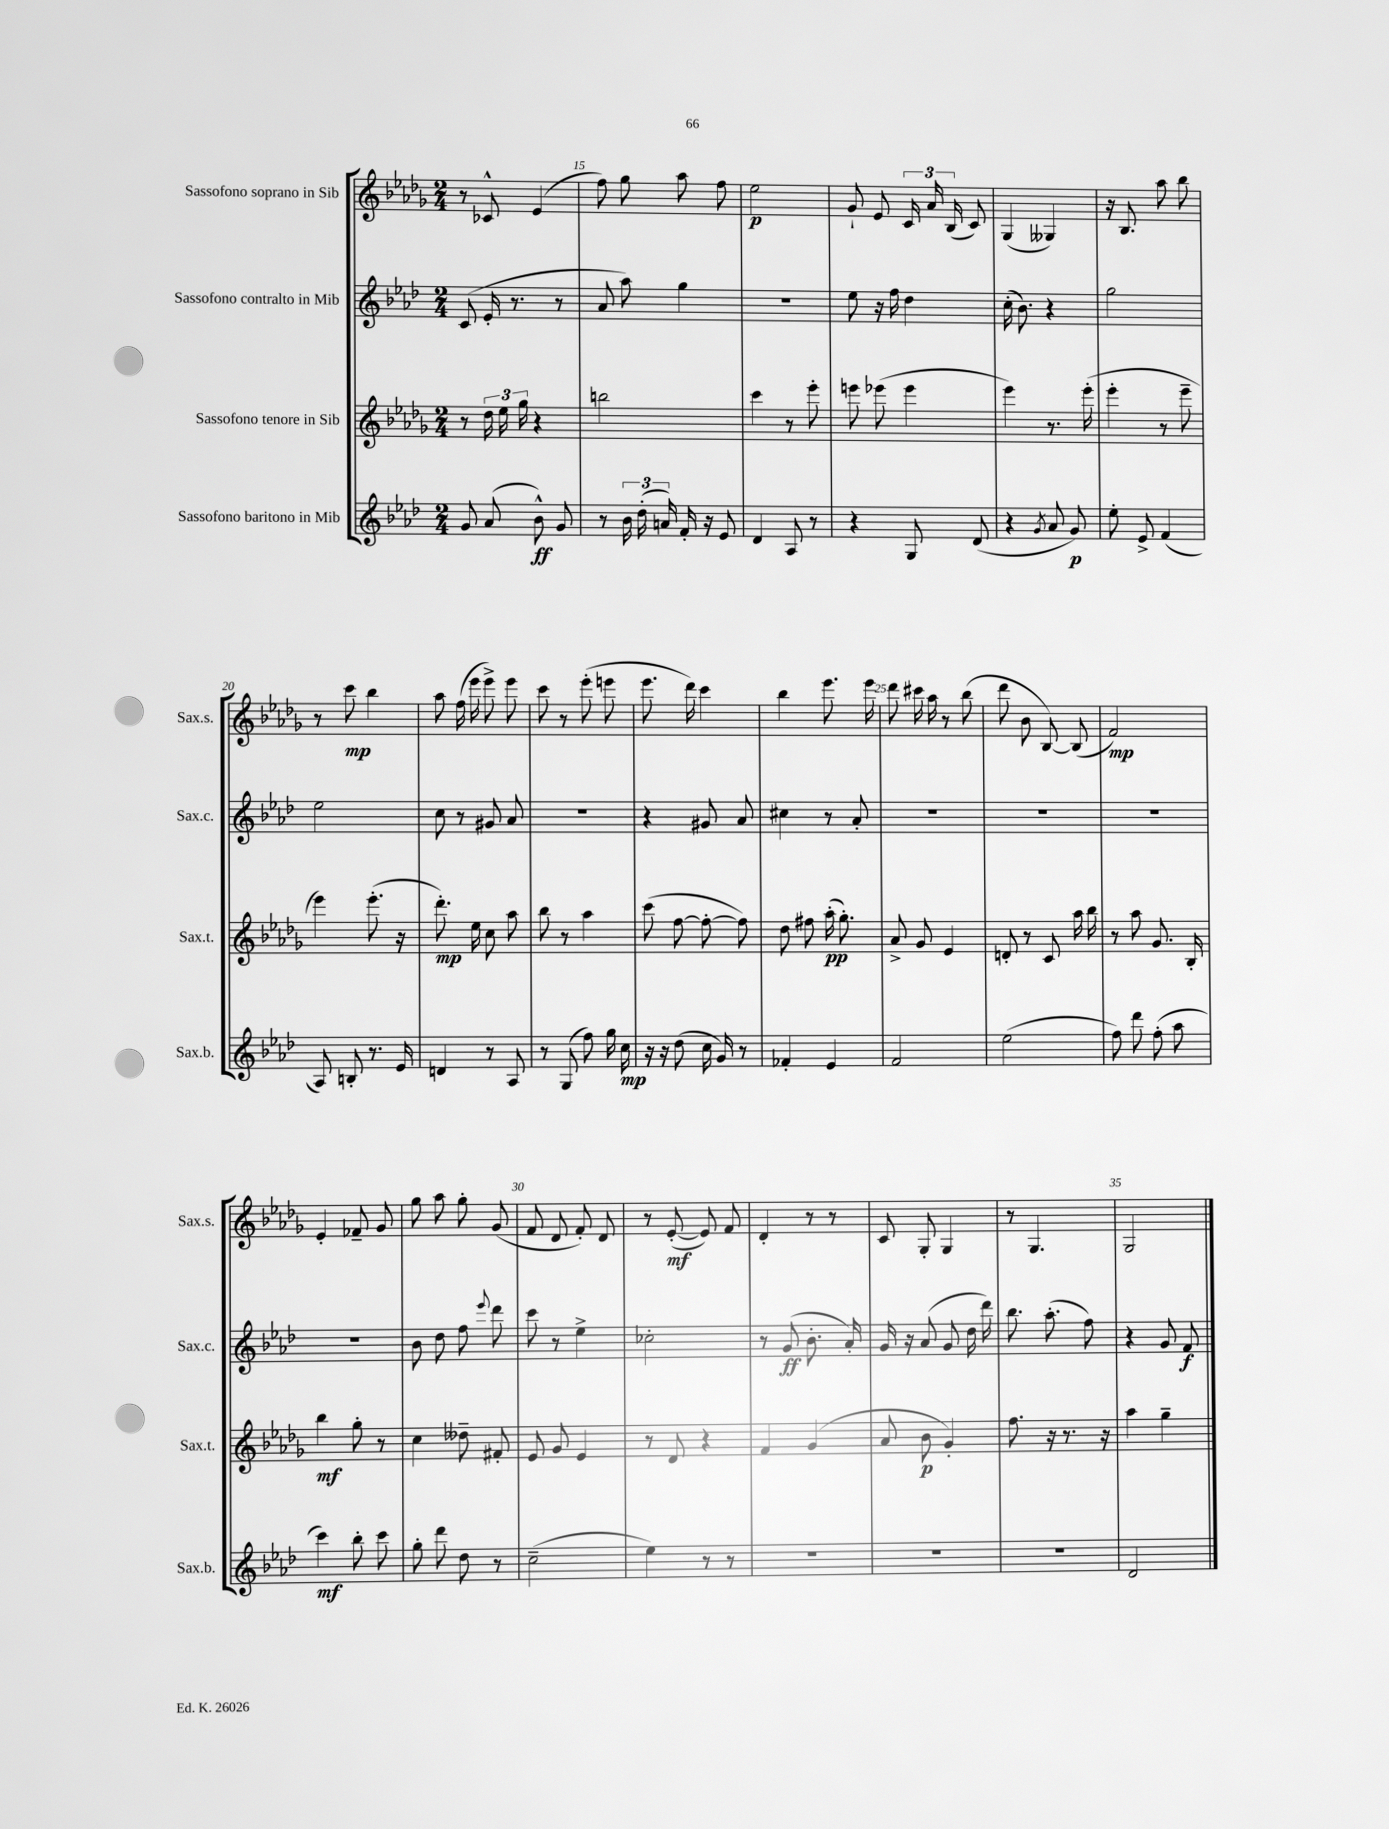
<<
\new StaffGroup <<
\new Staff = "s0" \with { instrumentName = "Sassofono soprano in Sib" shortInstrumentName = "Sax.s." } {
    \clef treble \key des \major \numericTimeSignature \time 2/4
    \autoBeamOff r8 ces'8-^ ees'4( |
    f''8) ges''8 aes''8 f''8 |
    ees''2\p |
    ges'8-! ees'8 \tuplet 3/2 { c'16 aes'16 bes16( } c'8) |
    ges4( geses4) |
    r16 bes8. aes''8 bes''8 |
    r8 c'''8\mp bes''4 |
    aes''8 f''16( ees'''16 ees'''8->) ees'''8 |
    c'''8 r8 ees'''8-.( e'''8 |
    ees'''8. des'''16) c'''4 |
    bes''4 ees'''8. ees'''16 |
    des'''8 cis'''16 aes''16 r8 bes''8( |
    des'''8 bes'8 bes8~) bes8( |
    f'2\mp) |
    ees'4-. fes'8-- ges'8 |
    ges''8 aes''8 ges''8-. ges'8( |
    f'8 des'8 f'8-.) des'8 |
    r8 ees'8~-.\mf( ees'8) f'8 |
    des'4-. r8 r8 |
    c'8 ges8-. ges4 |
    r8 ges4. |
    ges2 \bar "|." |
}
\new Staff = "s1" \with { instrumentName = "Sassofono contralto in Mib" shortInstrumentName = "Sax.c." } {
    \clef treble \key aes \major \numericTimeSignature \time 2/4
    \autoBeamOff c'8( ees'16-. r8. r8 |
    aes'8 aes''8) g''4 |
    R2 |
    ees''8 r16 f''16 des''4 |
    c''16-.( bes'8.) r4 |
    g''2 |
    ees''2 |
    c''8 r8 gis'8 aes'8 |
    R2 |
    r4 gis'8 aes'8 |
    cis''4 r8 aes'8-. |
    R2 |
    R2 |
    R2 |
    R2 |
    bes'8 des''8 f''8 \appoggiatura { ees'''8 } des'''8 |
    c'''8 r8 ees''4-> |
    ces''2-. |
    r8 g'8\ff( bes'8.-. aes'16-.) |
    g'16 r16 aes'8( g'8 des''16 des'''16) |
    bes''8. aes''8.-.( f''8) |
    r4 g'8 f'8\f \bar "|." |
}
\new Staff = "s2" \with { instrumentName = "Sassofono tenore in Sib" shortInstrumentName = "Sax.t." } {
    \clef treble \key des \major \numericTimeSignature \time 2/4
    \autoBeamOff r8 \tuplet 3/2 { des''16 ees''16 ges''16 } r4 |
    b''2 |
    c'''4 r8 ees'''8-. |
    e'''8 ees'''8( ees'''4 |
    ees'''4) r8. ees'''16-.( |
    ees'''4-. r8 ees'''8-- |
    ees'''4) ees'''8.-.( r16 |
    des'''8.-.\mp) ees''16 c''8 aes''8 |
    bes''8 r8 aes''4 |
    c'''8( f''8~ f''8~-. f''8) |
    des''8 fis''8 aes''16-.\pp( ges''8.-.) |
    aes'8-> ges'8 ees'4 |
    d'8-. r8 c'8 aes''16 bes''16 |
    r8 aes''8 ges'8. bes16-. |
    bes''4\mf ges''8-. r8 |
    c''4 deses''8-- fis'8-. |
    ees'8 ges'8 ees'4 |
    r8 des'8 r4 |
    f'4 ges'4( |
    aes'8 bes'8\p ges'4-.) |
    f''8. r16 r8. r16 |
    aes''4 ges''4-- \bar "|." |
}
\new Staff = "s3" \with { instrumentName = "Sassofono baritono in Mib" shortInstrumentName = "Sax.b." } {
    \clef treble \key aes \major \numericTimeSignature \time 2/4
    \autoBeamOff g'8 aes'8( bes'8-^\ff) g'8 |
    r8 \tuplet 3/2 { bes'16 des''16-.( a'16) } f'16-. r16 ees'8 |
    des'4 aes8 r8 |
    r4 g8 des'8( |
    r4 \acciaccatura { g'8 } aes'8 g'8\p) |
    ees''8-. ees'8-> f'4( |
    aes8) b8-. r8. ees'16 |
    d'4 r8 aes8 |
    r8 g8( f''8) g''16 c''16\mp |
    r16 r16 des''8( c''16 g'16) r8 |
    fes'4-. ees'4 |
    f'2 |
    ees''2( |
    f''8) des'''8 f''8-.( aes''8 |
    c'''4\mf) bes''8-. c'''8 |
    g''8-. des'''8 des''8 r8 |
    c''2--( |
    ees''4) r8 r8 |
    R2 |
    R2 |
    R2 |
    des'2 \bar "|." |
}
>>
>>
\layout { \context { \Score currentBarNumber = #14 \override BarNumber.break-visibility = ##(#f #t #t) barNumberVisibility = #(every-nth-bar-number-visible 5) } }
